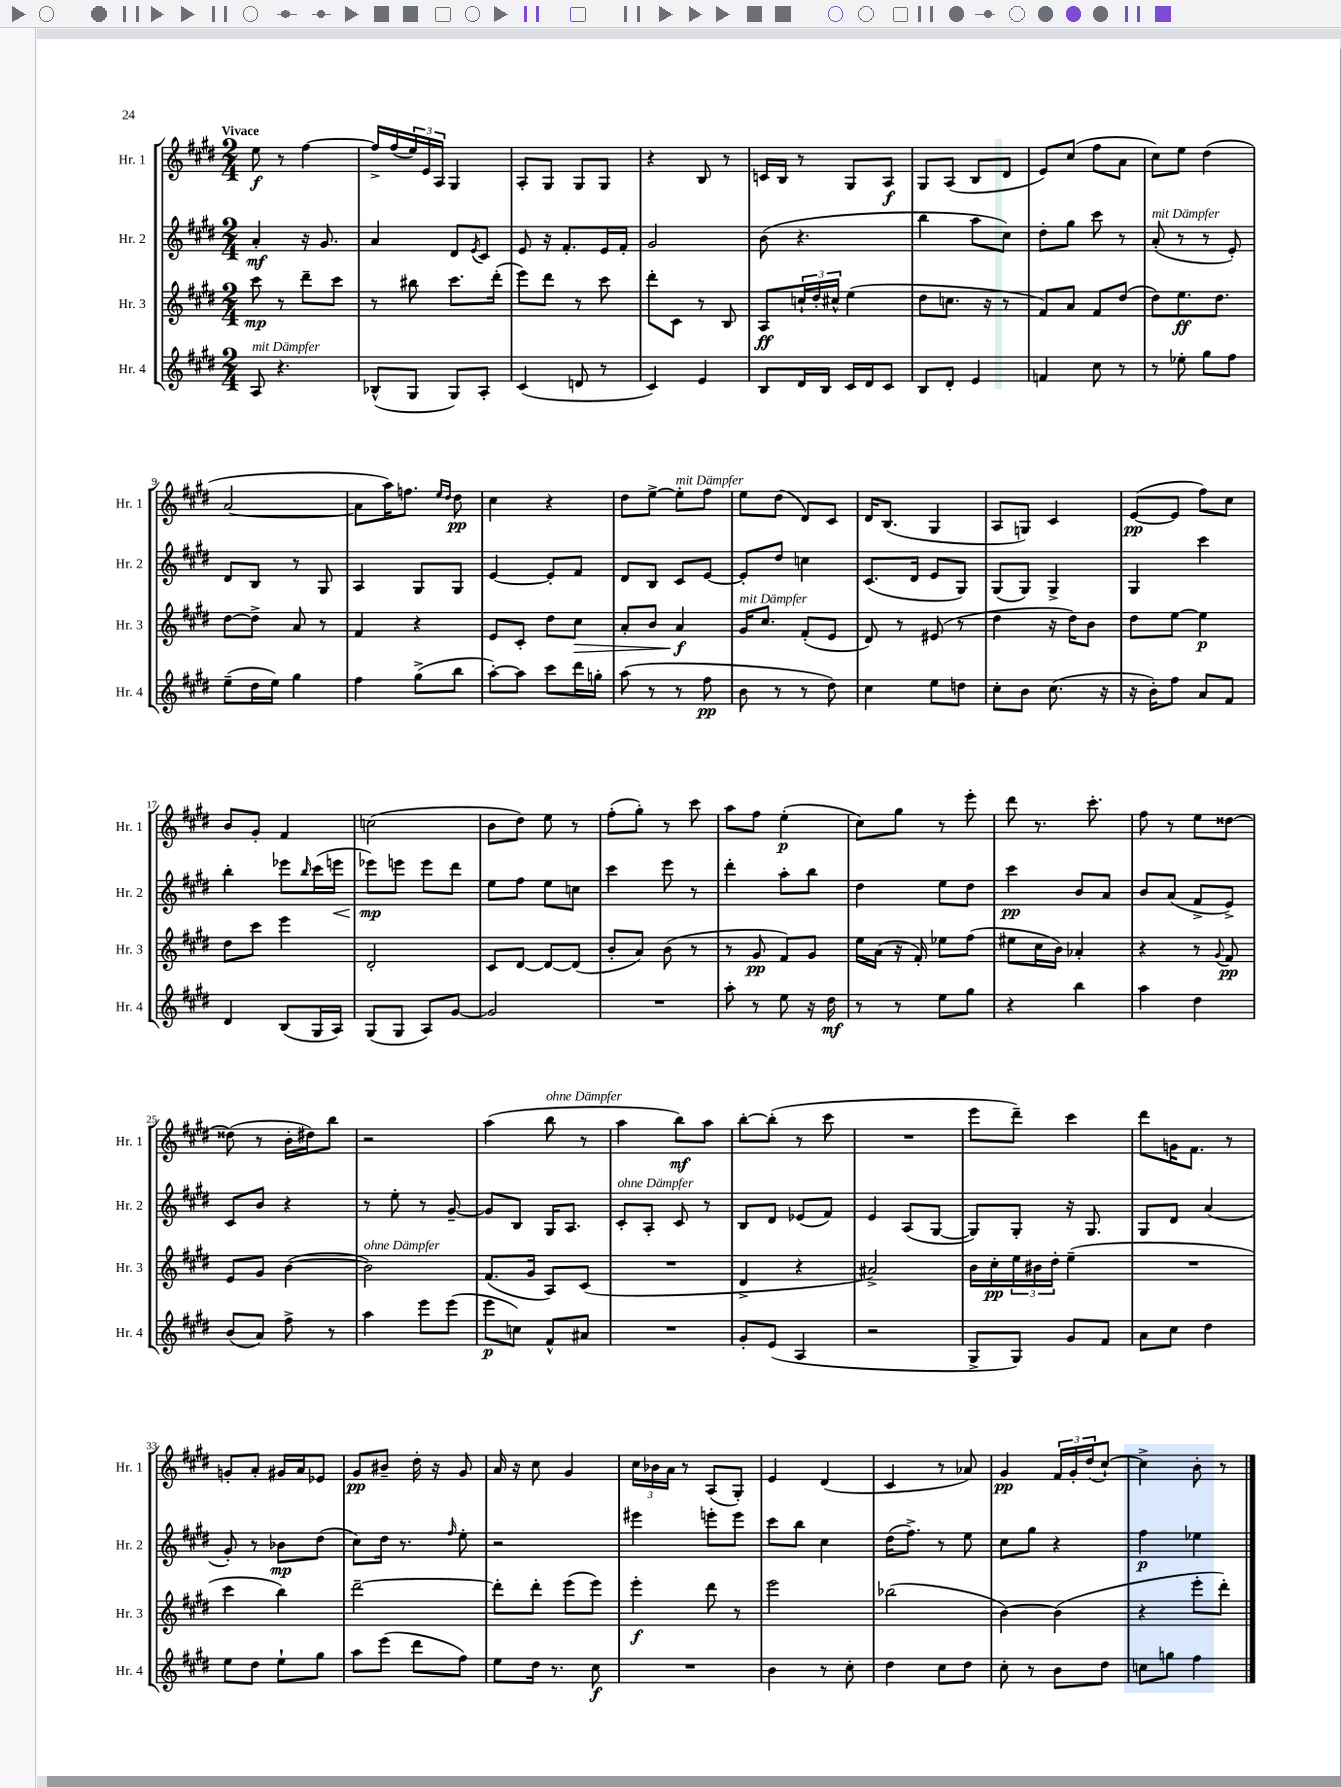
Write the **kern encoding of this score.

**kern	**kern	**kern	**kern
*staff4	*staff3	*staff2	*staff1
*clefG2	*clefG2	*clefG2	*clefG2
*k[f#c#g#d#]	*k[f#c#g#d#]	*k[f#c#g#d#]	*k[f#c#g#d#]
*M2/4	*M2/4	*M2/4	*M2/4
8A	8ccc#	4a'	8ee
4.r	8r	.	8r
.	8ddd#~	16r	[4ff#
.	.	8.g#	.
.	8ccc#	.	.
=	=	=	=
(8B-^^	8r	4a	16ff#^]
.	.	.	(16ff#
8G#	8bb#	.	24ee)
.	.	.	24e
.	.	.	24A
8G#)	8.ccc#	8d#	4G#
.	.	8qe	.
8A'	.	8c#	.
.	(16ddd#'	.	.
=	=	=	=
(4c#	8eee)	8e	8A'
.	8ddd#	16r	8G#
.	.	8.f#'	.
8d	8r	.	8G#
8r	8ccc#	16e	8G#
.	.	16f#'	.
=	=	=	=
4c#)	8ddd#'	2g#	4r
.	8c#	.	.
4e	8r	.	8B
.	8B	.	8r
=	=	=	=
8B	8A	(8b	16c
.	.	.	16B
16d#	24cc`	4.r	8r
.	24dd#'	.	.
16B	.	.	.
.	24cc#^^	.	.
16c#	(4ee	.	8G#
16d#	.	.	.
8c#	.	.	8A
=	=	=	=
8B	8dd#	4bb	8G#
8d#'	8.cc	.	(8A
4e	.	8aa	8B
.	16r	.	.
.	8r	8cc#)	8d#
=	=	=	=
4f	8f#)	8dd#'	8e)
.	8a	8gg#	(8cc#
8cc#	8f#	8ccc#	8ff#
8r	(8dd#	8r	8a
=	=	=	=
8r	8dd#)	(8a'	8cc#)
8ee-'	8.ee	8r	8ee
8gg#	.	8r	(4dd#
.	8.dd#	.	.
8ff#	.	8e')	.
=	=	=	=
(8ee~	[8dd#	8d#	[2a
16dd#	8dd#^]	8B	.
16ee)	.	.	.
4gg#	8a	8r	.
.	8r	8G#	.
=	=	=	=
4ff#	4f#	4A	8a]
.	.	.	16aa)
.	.	.	8.ff
(8gg#^	4r	8G#	.
.	.	.	16qqee
.	.	.	16qqdd#
8bb	.	8G#	8dd#
=	=	=	=
[8aa')	8e	[4e	4cc#
8aa]	8c#'	.	.
8ccc#	8dd#	8e']	4r
16ddd#	8cc#	8f#	.
16gg'	.	.	.
=	=	=	=
(8aa	8a'	8d#	8dd#
8r	8b	8B	[8ee^
8r	4a	8c#	8ee']
8ff#	.	[8e	8ff#
=	=	=	=
8b	16g#	8e']	8ee
.	8.cc#	.	.
8r	.	8dd#	(8dd#
8r	(8f#'	4cc	8d#)
8dd#)	8e	.	8c#
=	=	=	=
4cc#	8d#)	(8.c#	16d#
.	.	.	(8.B
.	8r	.	.
.	.	16d#	.
8ee	(8e#	8e	4G#
8dd	8r	8G#)	.
=	=	=	=
8cc#'	4dd#	(8G#	8A
8b	.	8G#)	8G)
(8.cc#	16r	4G#^	4c#
.	16dd#)	.	.
.	8b	.	.
16r	.	.	.
=	=	=	=
16r	8dd#	4G#	([8e
16b')	.	.	.
8ff#	[8ee	.	8e]
8a	4ee]	4ccc#	8ff#)
8f#	.	.	8cc#
=	=	=	=
4d#	8dd#	4bb'	8b
.	8ccc#	.	8g#'
(8B	4eee	8eee-	4f#
.	.	16qqbb	.
16G#	.	(16ccc#	.
16A)	.	16eee	.
=	=	=	=
(8G#	2d#'	8eee-)	(2cc
8G#	.	8eee	.
8A)	.	8eee	.
[8g#	.	8ddd#	.
=	=	=	=
2g#]	8c#	8ee	8b
.	[8d#	8ff#	8dd#)
.	8d#_	8ee	8ee
.	(8d#]	8cc	8r
=	=	=	=
2r	8b'	4ccc#	(8ff#'
.	8a)	.	8gg#')
.	(8b	8eee	8r
.	8r	8r	8ccc#
=	=	=	=
8aa'	8r	4ddd#'	8aa
8r	8g#	.	8ff#
8ee	8f#)	8aa'	(4ee'
16r	8g#	8bb	.
16dd#	.	.	.
=	=	=	=
8r	16ee	4dd#	8cc#)
.	(16a	.	.
8r	16r	.	8gg#
.	16f#')	.	.
8ee	8ee-	8ee	8r
8gg#	(8ff#	8dd#	8eee'
=	=	=	=
4r	8ee#	4ccc#	8ddd#
.	16cc#	.	8.r
.	16b)	.	.
4bb	4a-'	8b	.
.	.	.	8.ccc#'
.	.	8a	.
=	=	=	=
4aa	4r	8b	8ff#
.	.	(8a	8r
4dd#	8r	8f#^	8ee
.	8qqg#	.	.
.	8f#	8e^)	[8dd##
=	=	=	=
(8b	8e	8c#	(8dd##]
8a)	8g#	8b	8r
8ff#^	([4b	4r	16b'
.	.	.	16dd#)
8r	.	.	8bb
=	=	=	=
4aa	2b])	8r	2r
.	.	8ee'	.
8eee	.	8r	.
(8eee	.	[8g#~	.
=	=	=	=
8eee	(8.f#	8g#]	(4aa
8cc)	.	8B	.
.	16g#	.	.
8f#^^	8A)	16G#	8bb
.	.	8.A	.
8a#	(8c#	.	8r
=	=	=	=
2r	2r	8c#'	4aa
.	.	8A'	.
.	.	8c#	8bb)
.	.	8r	8aa
=	=	=	=
8g#'	4d#^	8B	[8bb'
(8e	.	8d#	(8bb']
4A	4r	(8e-	8r
.	.	8f#)	8ccc#
=	=	=	=
2r	2a#^)	4e	2r
.	.	(8A	.
.	.	[8G#	.
=	=	=	=
8G#^	16b	8G#])	8eee
.	16cc#'	.	.
8G#)	24ee	8G#'	8ddd#~)
.	24b#	.	.
.	24dd#'	.	.
8g#	(4ee~	16r	4ccc#
.	.	8.G#	.
8f#	.	.	.
=	=	=	=
8a	2r	8G#	8ddd#
8cc#	.	8d#	16g
.	.	.	8.f#
4dd#	.	(4a	.
.	.	.	8r
=	=	=	=
8ee	4ccc#	8g#')	8g'
8dd#	.	8r	8a'
8ee`	4bb)	8b-	16g#
.	.	.	16a
8gg#	.	(8dd#	8e-
=	=	=	=
8aa	[2ddd#~	8cc#)	8g#
(8eee	.	16dd#	8b#~
.	.	8.r	.
8ddd#	.	.	16dd#'
.	.	.	16r
.	.	16qqff#	.
8ff#)	.	8ee'	8g#
=	=	=	=
8ee	8ddd#']	2r	16a
.	.	.	16r
16dd#	8ddd#'	.	8cc#
8.r	.	.	.
.	(8eee	.	4g#
8cc#	8eee)	.	.
=	=	=	=
2r	4eee'	4eee#	24cc#
.	.	.	24b-
.	.	.	24a
.	.	.	8r
.	8ddd#	8eee'	(8A
.	8r	8eee	8G#')
=	=	=	=
4b	2eee	8ccc#	4e
.	.	8bb	.
8r	.	4cc#	(4d#
8cc#'	.	.	.
=	=	=	=
4dd#	(2bb-	(16dd#	4c#
.	.	8.ff#^)	.
8cc#	.	8r	8r
8dd#	.	8ee	8a-)
=	=	=	=
8cc#'	[4b)	8cc#	4g#
8r	.	8gg#	.
8b	(4b]	4r	24f#
.	.	.	24g#'
.	.	.	(24dd#
8dd#	.	.	[8cc#`)
=	=	=	=
8cc	4r	4ff#	4cc#^]
8gg	.	.	.
4ff#	8eee'	4ee-	8b'
.	8ddd#')	.	8r
==	==	==	==
*-	*-	*-	*-
